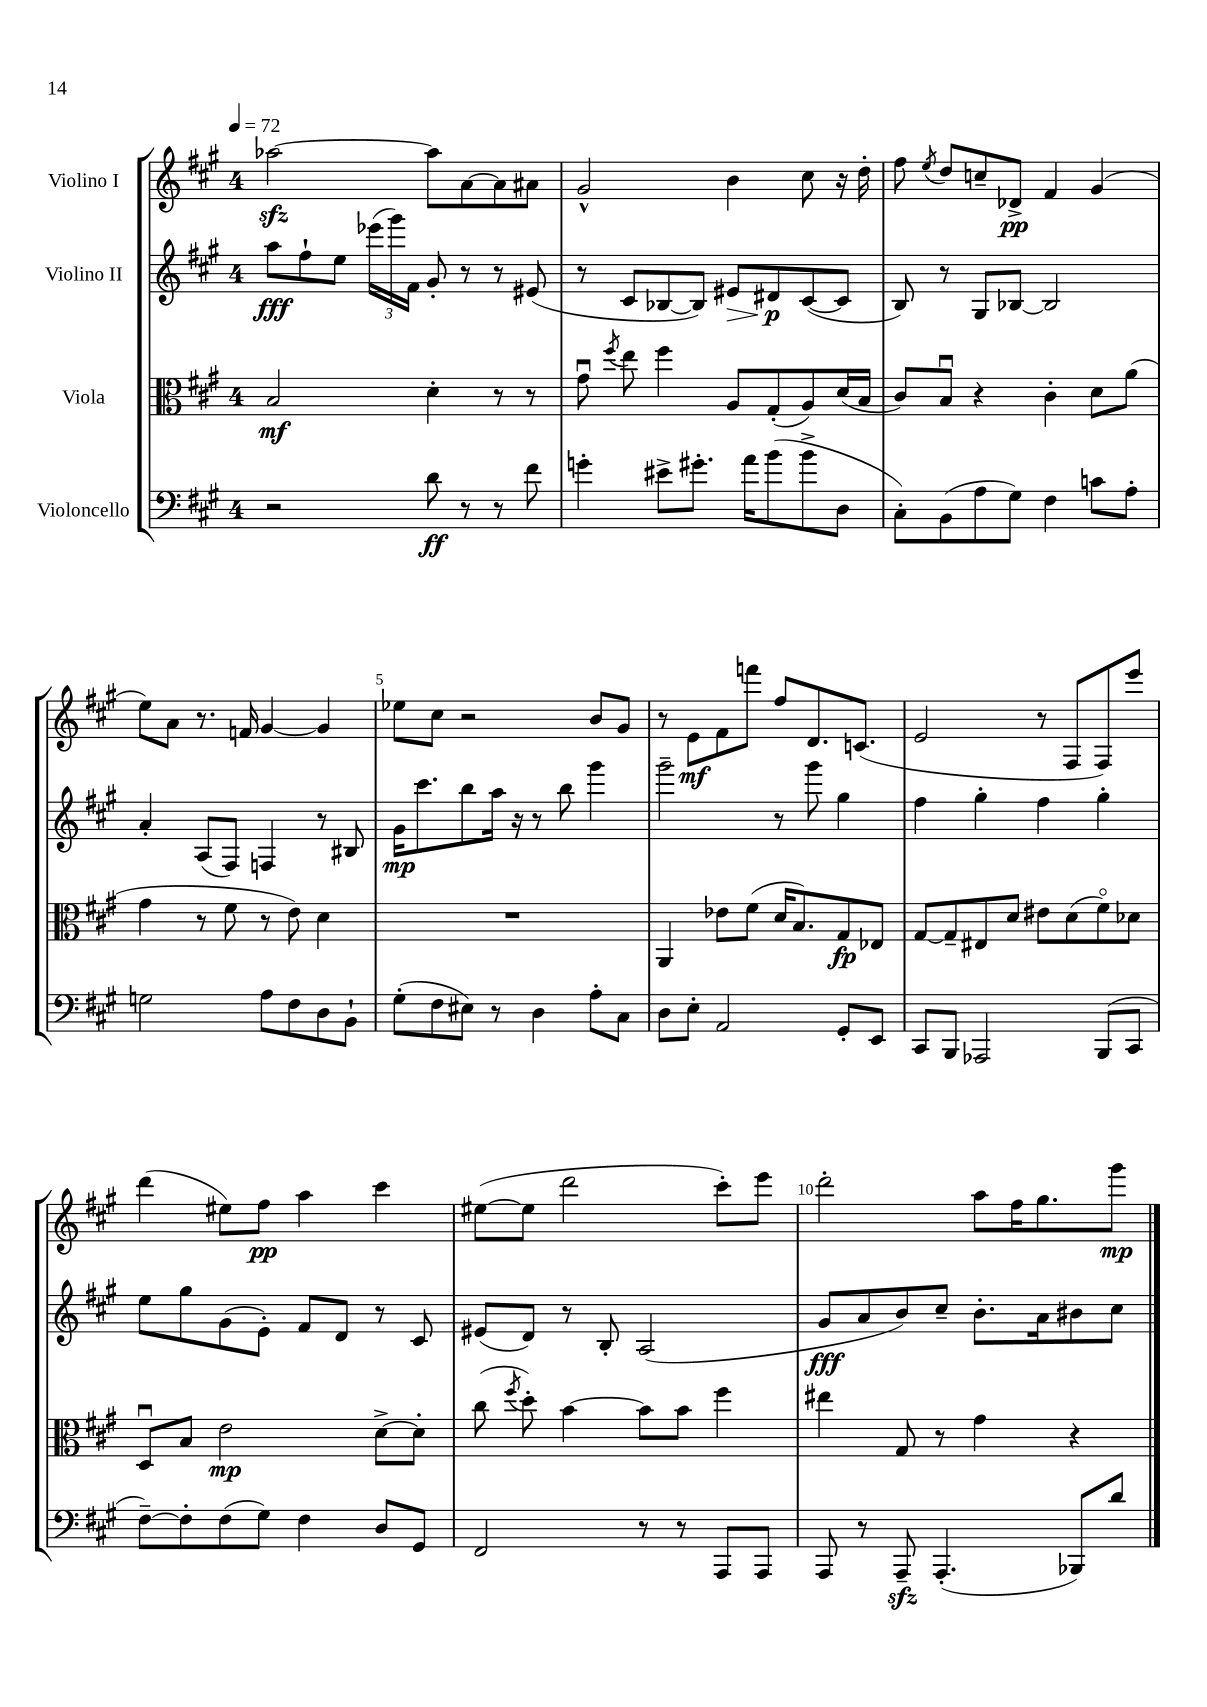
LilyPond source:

<<
\new StaffGroup <<
\new Staff = "s0" \with { instrumentName = "Violino I" } {
    \clef treble \key a \major \once \override Staff.TimeSignature.style = #'single-digit \time 4/4 \tempo 4 = 72
    \autoBeamOff aes''2~\sfz aes''8[ a'8~ a'8 ais'8] |
    gis'2-^ b'4 cis''8 r16 d''16-. |
    fis''8 \acciaccatura { e''8 } d''8[ c''8-- des'8]->\pp fis'4 gis'4( |
    e''8[) a'8] r8. f'16 gis'4~ gis'4 |
    ees''8[ cis''8] r2 b'8[ gis'8] |
    r8 e'8[\mf fis'8 f'''8] fis''8[ d'8. c'8.]( |
    e'2 r8 fis8[ fis8) e'''8] |
    d'''4( eis''8[) fis''8]\pp a''4 cis'''4 |
    eis''8[~( eis''8] d'''2 cis'''8[-.) e'''8] |
    d'''2-. a''8[ fis''16 gis''8. gis'''8]\mp \bar "|." |
}
\new Staff = "s1" \with { instrumentName = "Violino II" } {
    \clef treble \key a \major \once \override Staff.TimeSignature.style = #'single-digit \time 4/4
    \autoBeamOff a''8[\fff fis''8-! e''8] \tuplet 3/2 { ees'''16[( gis'''16) fis'16] } gis'8-. r8 r8 eis'8( |
    r8 cis'8[ bes8~ bes8]) eis'8[\> dis'8\p\! cis'8~( cis'8] |
    b8) r8 gis8[ bes8]~ bes2 |
    a'4-. a8[( fis8]) f4 r8 bis8 |
    gis'16[\mp cis'''8. b''8 a''16] r16 r8 b''8 gis'''4 |
    gis'''2-- r8 gis'''8 gis''4 |
    fis''4 gis''4-. fis''4 gis''4-. |
    e''8[ gis''8 gis'8( e'8]-.) fis'8[ d'8] r8 cis'8 |
    eis'8[( d'8]) r8 b8-. a2( |
    gis'8[\fff a'8 b'8) cis''8]-- b'8.[-. a'16 bis'8 cis''8] \bar "|." |
}
\new Staff = "s2" \with { instrumentName = "Viola" } {
    \clef alto \key a \major \once \override Staff.TimeSignature.style = #'single-digit \time 4/4
    \autoBeamOff b2\mf d'4-. r8 r8 |
    gis'8\downbow \acciaccatura { fis''8 } e''8 fis''4 a8[ gis8-.( a8) d'16( b16] |
    cis'8[) b8]\downbow r4 cis'4-. d'8[ a'8]( |
    gis'4 r8 fis'8 r8 e'8) d'4 |
    R1 |
    a,4 ees'8[ fis'8]( d'16[ b8.) gis8\fp ees8] |
    gis8[~ gis8-- eis8 d'8] eis'8[ d'8( fis'8\flageolet) des'8] |
    d8[\downbow b8] e'2\mp d'8[~-> d'8]-. |
    cis''8( \acciaccatura { fis''8 } d''8-.) b'4~ b'8[ b'8] fis''4 |
    eis''4 gis8 r8 gis'4 r4 \bar "|." |
}
\new Staff = "s3" \with { instrumentName = "Violoncello" } {
    \clef bass \key a \major \once \override Staff.TimeSignature.style = #'single-digit \time 4/4
    \autoBeamOff r2 d'8\ff r8 r8 fis'8 |
    g'4-. eis'8[-> gis'8.]-. a'16[ b'8( b'8-> d8] |
    cis8[-.) b,8( a8 gis8]) fis4 c'8[ a8]-. |
    g2 a8[ fis8 d8 b,8]-! |
    gis8[-.( fis8 eis8]) r8 d4 a8[-. cis8] |
    d8[ e8]-. a,2 gis,8[-. e,8] |
    cis,8[ b,,8] aes,,2 b,,8[( cis,8] |
    fis8[~--) fis8-. fis8( gis8]) fis4 d8[ gis,8] |
    fis,2 r8 r8 a,,8[ a,,8] |
    a,,8 r8 a,,8--\sfz a,,4.-.( bes,,8[) d'8] \bar "|." |
}
>>
>>
\layout { \context { \Score \override BarNumber.break-visibility = ##(#f #t #t) barNumberVisibility = #(every-nth-bar-number-visible 5) } }
